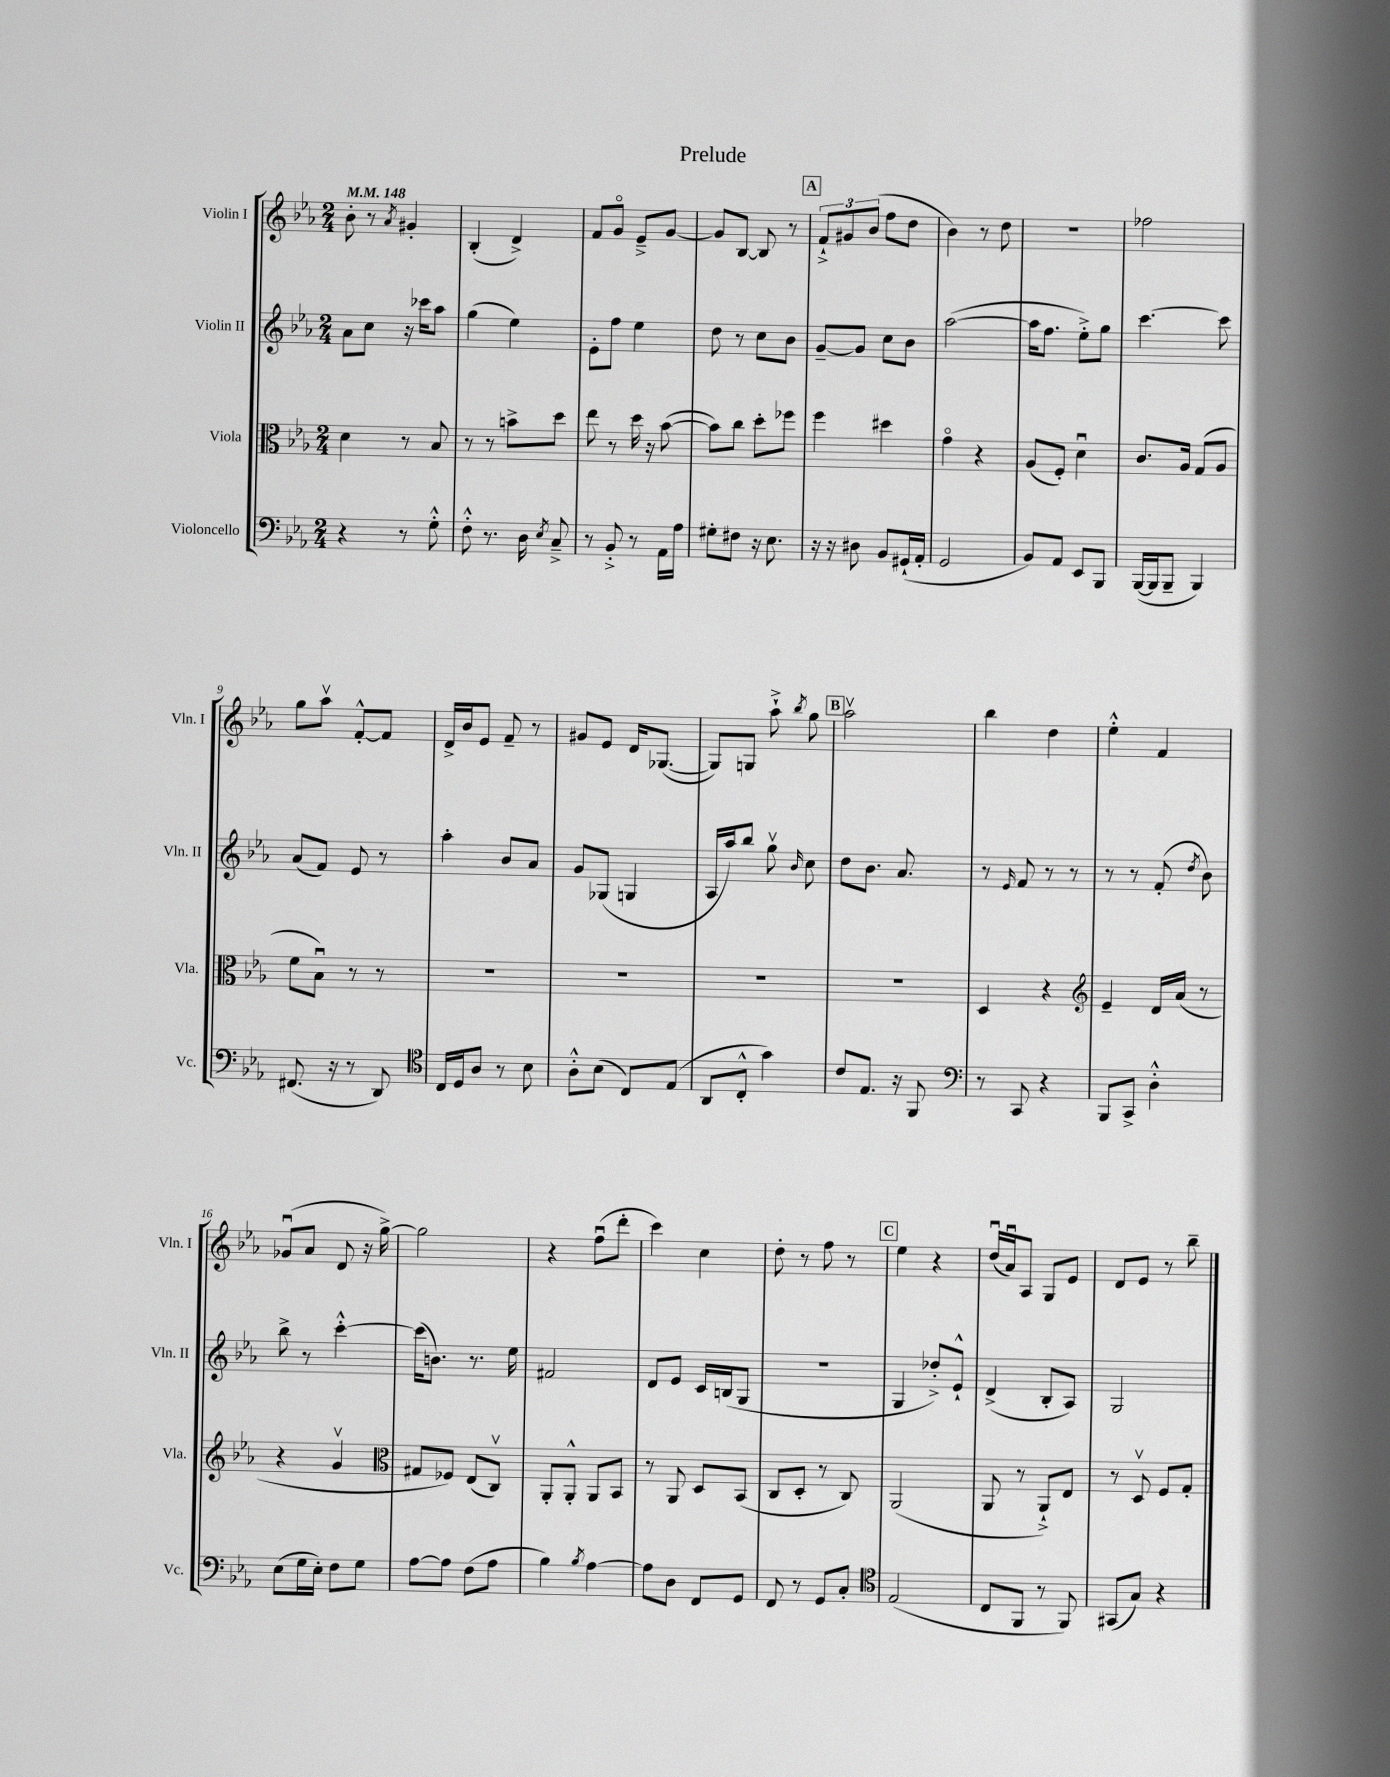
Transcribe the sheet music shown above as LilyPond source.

\header { title = "Prelude" }
<<
\new StaffGroup <<
\new Staff = "s0" \with { instrumentName = "Violin I" shortInstrumentName = "Vln. I" } {
    \clef treble \key ees \major \numericTimeSignature \time 2/4 \tempo 4 = 148
    \autoBeamOff bes'8-. r8 \acciaccatura { aes'8 } gis'4-. |
    bes4-.( d'4->) |
    f'8[ g'8]\flageolet ees'8[---> g'8]~ |
    g'8[ bes8]~ bes8 r8 |
    \mark \markup { \box "A" } \tuplet 3/2 { f'8[-!-> gis'8 bes'8]( } f''8[ d''8] |
    bes'4) r8 d''8 |
    r2 |
    fes''2 |
    g''8[ aes''8]\upbow f'8[~-.-^ f'8] |
    d'16[-> bes'16 ees'8] f'8-- r8 |
    gis'8[ ees'8] d'16[ ges8.]~( |
    ges8[) g8] aes''8-!-> \acciaccatura { bes''8 } g''8 |
    \mark \markup { \box "B" } aes''2\upbow |
    bes''4 d''4 |
    ees''4-.-^ f'4 |
    ges'8[\downbow( aes'8] d'8 r16 g''16~->) |
    g''2 |
    r4 f''8[\downbow( d'''8]-. |
    c'''4) c''4 |
    d''8-. r8 f''8 r8 |
    \mark \markup { \box "C" } ees''4 r4 |
    d''16[\downbow( aes'16\downbow) aes8] g8[ ees'8] |
    d'8[ ees'8] r8 bes''8-- \bar "|." |
}
\new Staff = "s1" \with { instrumentName = "Violin II" shortInstrumentName = "Vln. II" } {
    \clef treble \key ees \major \numericTimeSignature \time 2/4
    \autoBeamOff aes'8[ c''8] r16 ces'''16[ aes''8] |
    g''4( ees''4) |
    ees'8[-. f''8] ees''4 |
    d''8 r8 c''8[ bes'8] |
    \mark \markup { \box "A" } g'8[~-- g'8] c''8[ bes'8] |
    aes''2~( |
    aes''16[ f''8.] ees''8[-.->) g''8] |
    c'''4.~ c'''8 |
    aes'8[( f'8]) ees'8 r8 |
    aes''4-. bes'8[ aes'8] |
    g'8[ ges8]( g4 |
    aes16[ aes''16) bes''8] g''8\upbow \grace { bes'16 } c''8 |
    \mark \markup { \box "B" } d''8[ bes'8.] aes'8. |
    r8 \grace { ees'16 } f'8 r8 r8 |
    r8 r8 f'8-.( \acciaccatura { d''8 } bes'8) |
    bes''8-> r8 c'''4~-.-^ |
    c'''16[( b'8.]) r8. ees''16 |
    fis'2 |
    d'8[ ees'8] c'16[ b16( g8] |
    r2 |
    \mark \markup { \box "C" } g4 des''8[-.->) ees'8]-!-^ |
    d'4->( bes8[-. aes8]) |
    g2 \bar "|." |
}
\new Staff = "s2" \with { instrumentName = "Viola" shortInstrumentName = "Vla." } {
    \clef alto \key ees \major \numericTimeSignature \time 2/4
    \autoBeamOff d'4 r8 bes8 |
    r8 r8 b'8[-> d''8] |
    ees''8 r8 d''16 r16 bes'8~( |
    bes'8[) c''8] d''8[-. fes''8] |
    \mark \markup { \box "A" } f''4 dis''4 |
    g'4\flageolet r4 |
    aes8[( f8]-.) d'4\downbow |
    c'8.[ aes16] g8[( aes8] |
    f'8[ bes8]\downbow) r8 r8 |
    R2 |
    R2 |
    R2 |
    \mark \markup { \box "B" } R2 |
    d4 r4 |
    \clef treble ees'4-- d'16[ aes'16]( r8 |
    r4 g'4\upbow |
    \clef alto gis8[ fes8]) ees8[( c8]\upbow) |
    aes,8[-. aes,8]-.-^ aes,8[ bes,8] |
    r8 aes,8 d8[ bes,8]( |
    c8[ d8]-. r8 c8) |
    \mark \markup { \box "C" } aes,2( |
    aes,8 r8 aes,8[-!->) ees8] |
    r8 d8\upbow f8[ g8]-. \bar "|." |
}
\new Staff = "s3" \with { instrumentName = "Violoncello" shortInstrumentName = "Vc." } {
    \clef bass \key ees \major \numericTimeSignature \time 2/4
    \autoBeamOff r4 r8 g8-.-^ |
    f8-.-^ r8. d16 \acciaccatura { ees8 } c8---> |
    r8 bes,8-.-> r8 aes,16[ aes16] |
    gis8[-. fis8] r16 ees8. |
    \mark \markup { \box "A" } r16 r16 dis8 bes,8[ gis,16-!( aes,16]-. |
    g,2 |
    bes,8[) aes,8] ees,8[ bes,,8] |
    bes,,16[~( bes,,16 bes,,8]-- bes,,4) |
    fis,8.( r16 r8 d,8) |
    \clef tenor c16[ d16 aes8] r8 bes8 |
    aes8[-.-^ bes8]( c8[) ees8]( |
    aes,8[ c8]-.-^ g'4) |
    \mark \markup { \box "B" } c'8[ ees8.] r16 f,8 |
    \clef bass r8 c,8 r4 |
    bes,,8[ c,8]-> d4-.-^ |
    ees8[( g16 ees16]-.) f8[ g8] |
    aes8[~ aes8] f8[( aes8] |
    bes4) \acciaccatura { bes8 } aes4~ |
    aes8[ d8] f,8[ g,8] |
    f,8 r8 g,8[ c8]-. |
    \mark \markup { \box "C" } \clef tenor ees2( |
    c8[ f,8] r8 f,8) |
    gis,8[( g8]) r4 \bar "|." |
}
>>
>>
